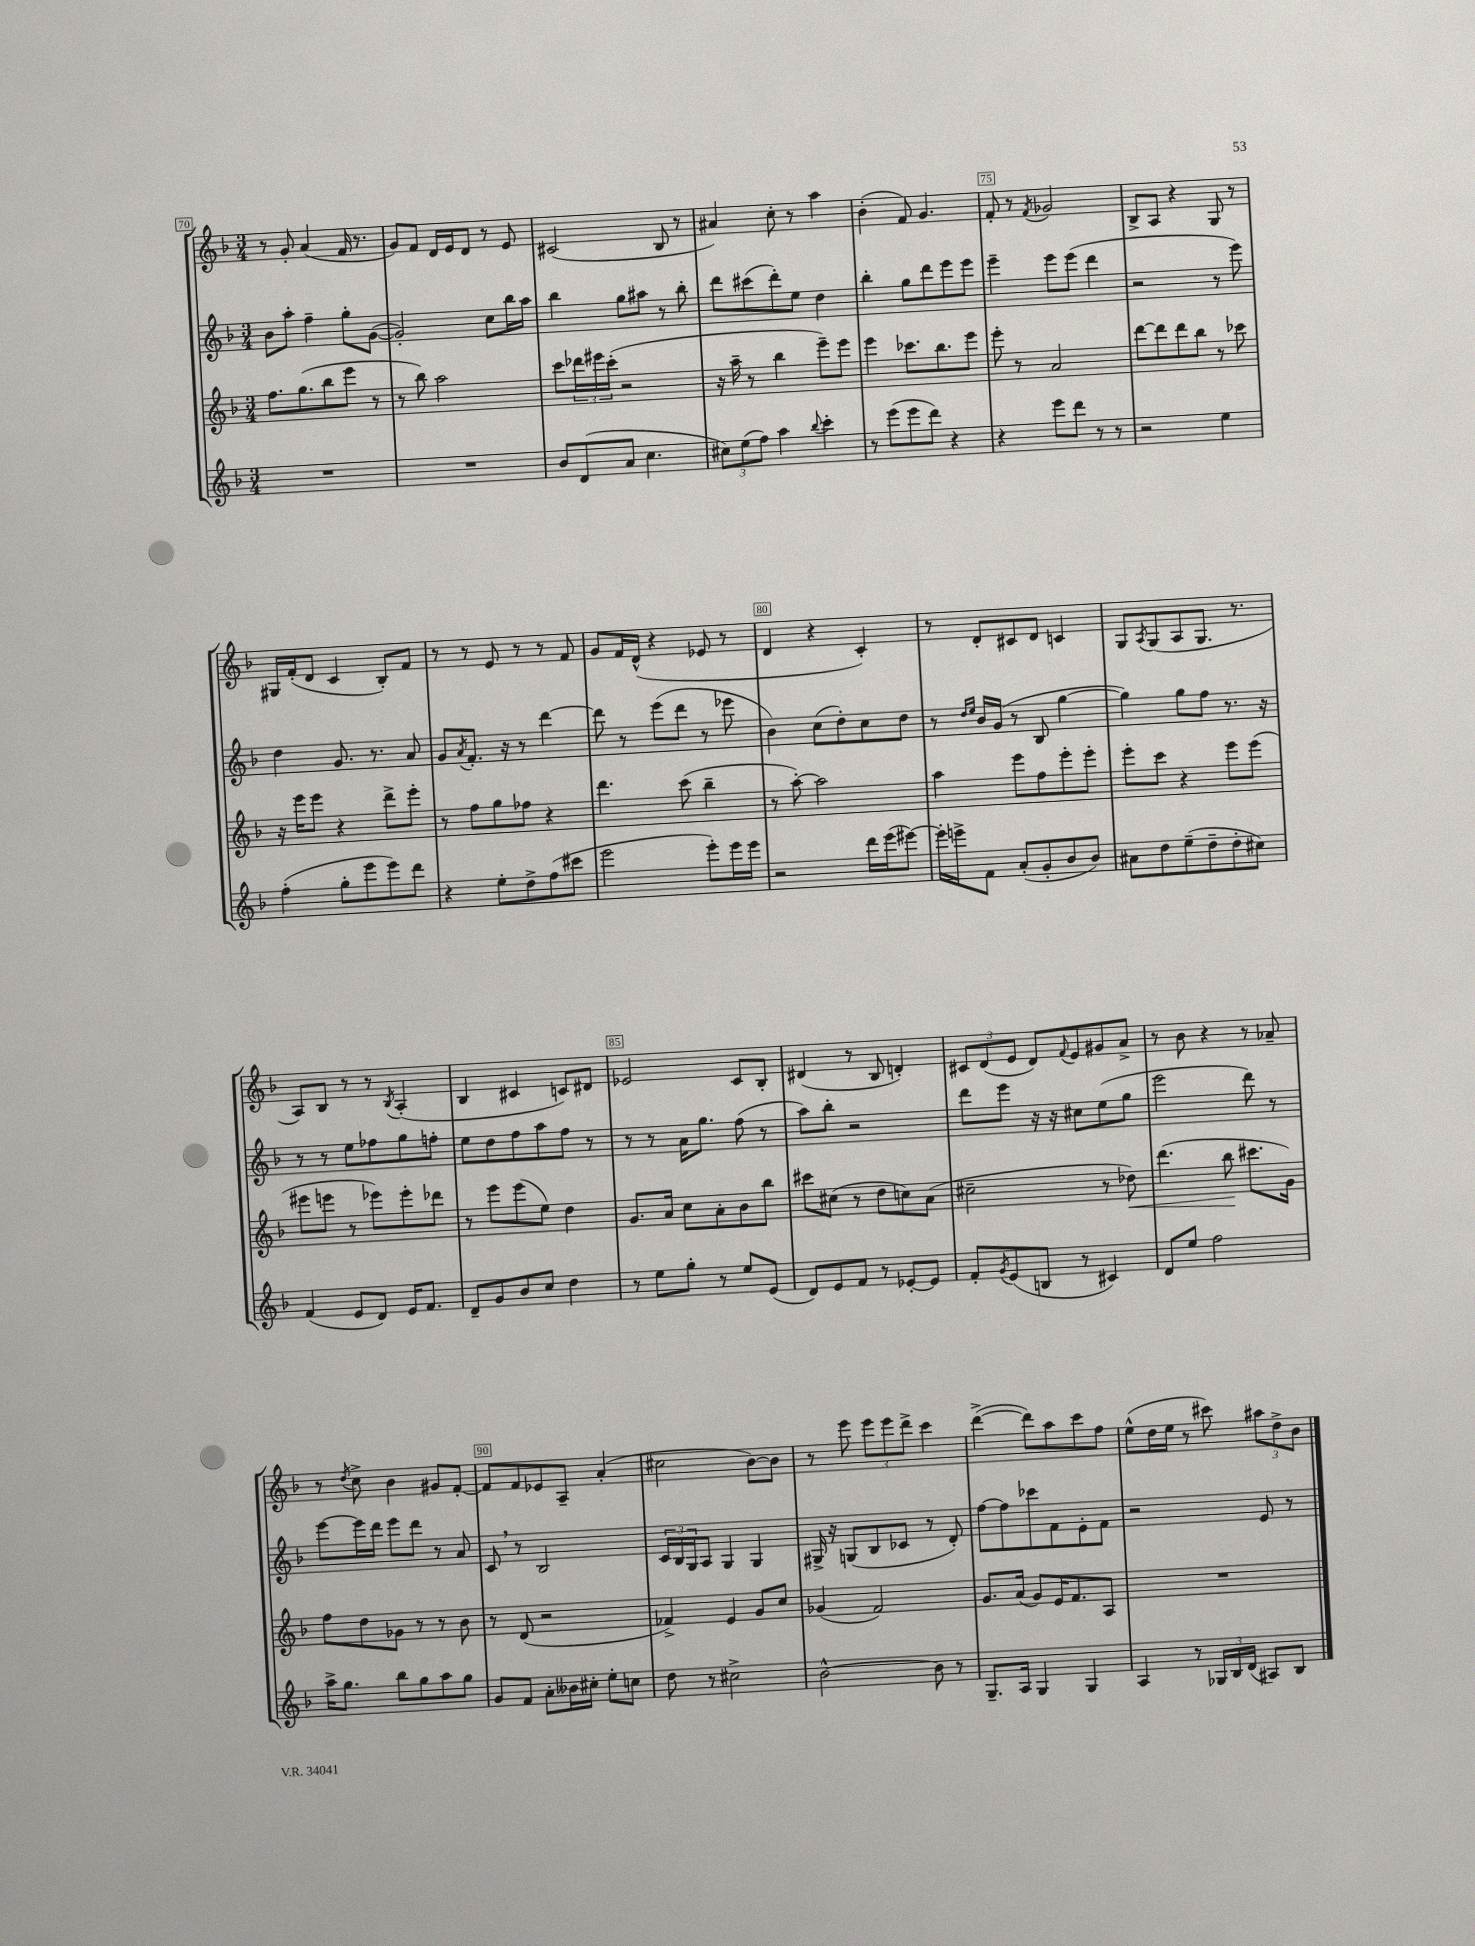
<<
\new StaffGroup <<
\new Staff = "s0" {
    \clef treble \key f \major \numericTimeSignature \time 3/4
    r8 g'8-. a'4( f'16 r8. |
    g'8) f'8 d'16 e'16 d'8 r8 e'8 |
    cis'2( bes8 r8 |
    ais'4) c''8-. r8 a''4 |
    bes'4-.( f'8) g'4. |
    f'8-. r8 \acciaccatura { f'8 } ges'2 |
    bes8-> a8 r4 g8 r8 |
    gis16 f'16-.( d'8 c'4 bes8-.) f'8 |
    r8 r8 e'8 r8 r8 f'8 |
    g'8 f'16 d'16-^( r4 ees'8 r8 |
    d'4 r4 c'4-.) |
    r8 d'8-. cis'8 d'8 c'4 |
    g8 \acciaccatura { a8 } g8( a8 g8. r8. |
    a8) bes8 r8 r8 \acciaccatura { bes8 } a4-.( |
    bes4 cis'4 c'8) dis'8 |
    ees'2 c'8 bes8-. |
    dis'4( r8 bes8 d'4-.) |
    \tuplet 3/2 { cis'8 d'8( e'8 } d'8) \appoggiatura { f'8 } e'8 gis'8 a'8-> |
    r8 bes'8 r4 r8 aes'8-- |
    r8 \acciaccatura { d''8 } c''8-> bes'4 gis'8 f'8~-. |
    f'8 f'8 ees'8 a8-- a'4-.( |
    cis''2 bes'8~) bes'8 |
    r8 e'''8 \tuplet 3/2 { e'''8 e'''8 d'''8-> } c'''4 |
    d'''4~->( d'''8) a''8 c'''8 f''8 |
    e''8-^( d''16 e''16 r8 cis'''8) \tuplet 3/2 { ais''8 d''8-> bes'8 } \bar "|." |
}
\new Staff = "s1" {
    \clef treble \key f \major \numericTimeSignature \time 3/4
    bes'8 a''8-. f''4-- g''8-. g'8~( |
    g'2-.) c''8 bes''16 a''16 |
    bes''4 g''8 ais''8 r8 bes''8-. |
    d'''8 cis'''8( d'''8-.) e''8 d''4 |
    bes''4-. g''8 d'''8 e'''8 e'''8 |
    e'''4-- e'''8 e'''8( d'''4 |
    r2 r8 e'''8) |
    d''4 g'8. r8. a'8 |
    g'8 \acciaccatura { a'8 } f'8.-. r16 r8 d'''4~ |
    d'''8 r8 e'''8( d'''8 r8 ees'''8 |
    bes'4) c''8( d''8-.) c''8 d''8 |
    r8 \grace { d''16 e''16 } bes'16 g'16( r8 bes8 g''4~ |
    g''4) g''8 f''8 r8. r16 |
    r8 r8 e''8 fes''8 g''8 f''8-. |
    e''8 d''8 f''8 a''8 f''8 r8 |
    r8 r8 a'16 g''8. f''8( r8 |
    a''8) bes''8-. r2 |
    d'''8 e'''8 r16 r16 cis''8 e''8( g''8 |
    e'''2 d'''8) r8 |
    e'''8~ e'''16 d'''16 e'''8 d'''8 r8 a'8 |
    c'8 \breathe r8 bes2 |
    \tuplet 3/2 { c'16 bes16 g16 } a8 g4 g4 |
    gis16-> r16 g8( bes8 ces'8 r8 d'8-.) |
    f''8~ f''8 ces'''8 f'8 e'8-. f'8 |
    r2 e'8 r8 \bar "|." |
}
\new Staff = "s2" {
    \clef treble \key f \major \numericTimeSignature \time 3/4
    f''8. g''8.( bes''8 e'''8 r8 |
    r8 bes''8) a''2 |
    c'''8 \tuplet 3/2 { des'''16 eis'''16 c'''16-.( } r2 |
    r16 a''16-- r8 bes''4 e'''8--) e'''8 |
    e'''4 ces'''8. bes''8. e'''8 |
    e'''8-. r8 a'2 |
    d'''8~ d'''8 d'''8 bes''8 r8 ces'''8 |
    r16 e'''16 e'''8 r4 d'''8-> e'''8-. |
    r8 f''8 g''8 fes''8 r4 |
    d'''4. c'''8( bes''4-- |
    r8 a''8~-.) a''2 |
    a''4 e'''8 f''8 e'''8-. e'''8-. |
    e'''8-. c'''8 r4 e'''8 e'''8( |
    eis'''8 e'''8 r8 ees'''8) ees'''8-. des'''8 |
    r8 e'''8 e'''8( e''8) d''4 |
    g'8. a'16 c''8 a'8-. bes'8 bes''8 |
    cis'''8 cis''8( r8 d''8 c''8) a'8( |
    cis''2-- r8 des''8\<) |
    d'''4.( bes''8\! cis'''8. g'16) |
    f''8 d''8 ges'8 r8 r8 bes'8 |
    r8 d'8( r2 |
    fes'4->) e'4 g'8 c''8 |
    ges'4( f'2) |
    g'8. a'16( g'8) e'16 f'8. a8 |
    R2. \bar "|." |
}
\new Staff = "s3" {
    \clef treble \key f \major \numericTimeSignature \time 3/4
    R2. |
    R2. |
    bes'8 d'8( a'8 c''4. |
    \tuplet 3/2 { cis''8) e''8( f''8) } a''4 \appoggiatura { bes''8 } c'''4-. |
    r8 e'''8( e'''8 d'''8) r4 |
    r4 e'''8 d'''8 r8 r8 |
    r2 e''4 |
    f''4-.( g''8-. e'''8 e'''8) d'''8 |
    r4 e''8-. d''8-> f''8( cis'''8 |
    e'''2 e'''8-.) e'''16 e'''16 |
    r2 d'''16 e'''16( eis'''8~) |
    eis'''16-. e'''16-> f'8 a'8-.( g'8-. bes'8 bes'8) |
    ais'8 d''8 e''8--( d''8-- d''8-. cis''8) |
    f'4( e'8 d'8) e'16 f'8. |
    d'8-- g'8 bes'8 c''8 d''4 |
    r8 e''8 g''8-. r8 e''8 e'8( |
    d'8) e'8 f'8 r8 ees'8~-. ees'8 |
    f'8-. \acciaccatura { g'8 } e'8( b8 r8 cis'4) |
    d'8 e''8 f''2 |
    a''16-> g''8. bes''8 g''8 a''8 g''8 |
    g'8 f'8 a'8-. beses'16 cis''16-. e''8-. c''8 |
    d''8 r8 cis''2-> |
    bes'2~-^ bes'8 r8 |
    g8.-- a16 g4 g4 |
    a4 r8 \tuplet 3/2 { ges16 bes16 d'16( } ais8) bes8 \bar "|." |
}
>>
>>
\layout { \context { \Score currentBarNumber = #70 \override BarNumber.break-visibility = ##(#f #t #t) barNumberVisibility = #(every-nth-bar-number-visible 5) \override BarNumber.stencil = #(make-stencil-boxer 0.1 0.3 ly:text-interface::print) } }
